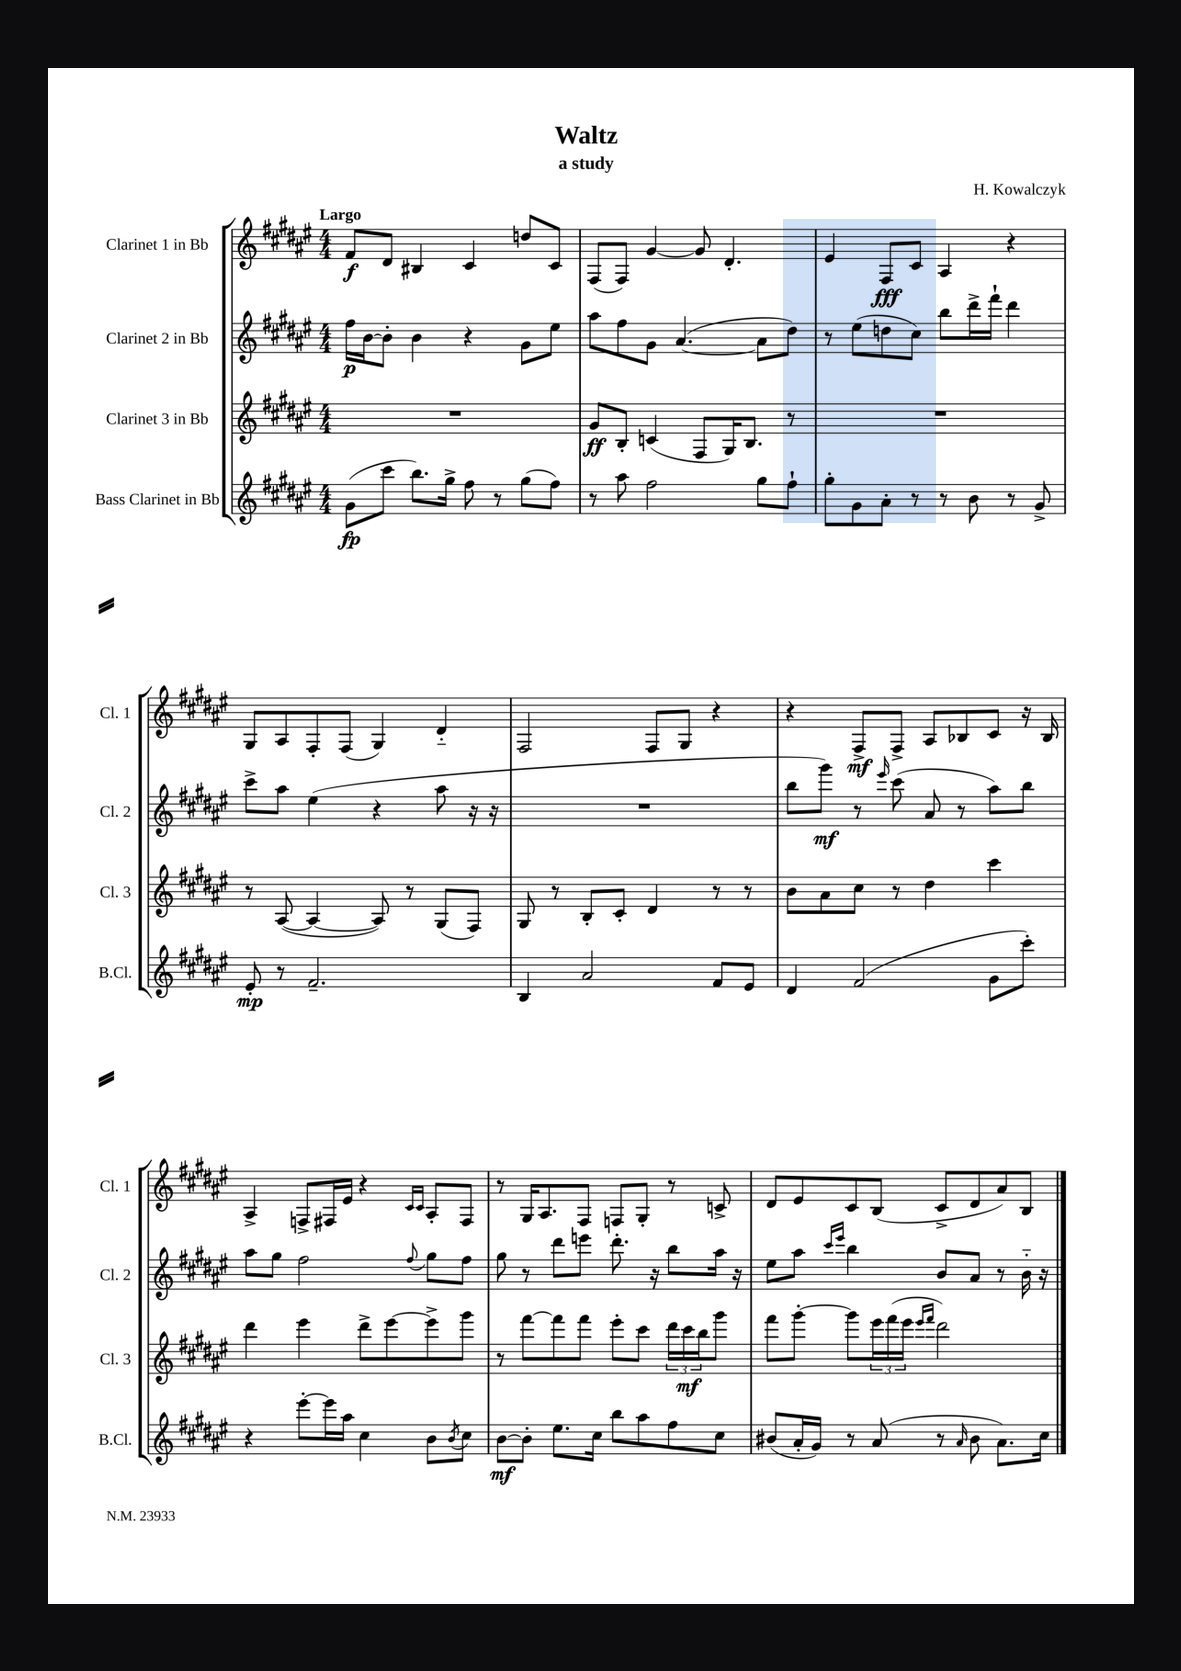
\header { title = "Waltz" composer = "H. Kowalczyk" subtitle = "a study" }
<<
\new StaffGroup <<
\new Staff = "s0" \with { instrumentName = "Clarinet 1 in Bb" shortInstrumentName = "Cl. 1" } {
    \clef treble \key fis \major \numericTimeSignature \time 4/4 \tempo "Largo"
    fis'8\f dis'8 bis4 cis'4 d''8 cis'8 |
    fis8( fis8) gis'4~ gis'8 dis'4.-. |
    eis'4 fis8\fff cis'8 ais4 r4 |
    gis8 ais8 fis8-. fis8( gis4) dis'4-_ |
    fis2 fis8 gis8 r4 |
    r4 fis8->\mf fis8-> ais8 bes8 cis'8 r16 bes16 |
    ais4-> f8-> fis16 eis'16 r4 \grace { cis'16 cis'16 } ais8-. fis8 |
    r8 gis16 ais8. fis8 f8 gis8-. r8 c'8-> |
    dis'8 eis'8 cis'8 b8( cis'8-> dis'8 ais'8) b8 \bar "|." |
}
\new Staff = "s1" \with { instrumentName = "Clarinet 2 in Bb" shortInstrumentName = "Cl. 2" } {
    \clef treble \key fis \major \numericTimeSignature \time 4/4
    fis''16\p b'16~ b'8-. b'4 r4 gis'8 eis''8 |
    ais''8 fis''8 gis'8 ais'4.~( ais'8 dis''8) |
    r8 eis''8( d''8 cis''8) b''8 dis'''16-> fis'''16-! dis'''4 |
    cis'''8-> ais''8 eis''4( r4 ais''8 r16 r16 |
    R1 |
    b''8 gis'''8\mf) r8 \grace { eis'''16 } cis'''8( ais'8 r8 ais''8) b''8 |
    ais''8 gis''8 fis''2 \appoggiatura { fis''8 } gis''8 fis''8 |
    gis''8 r8 dis'''8 e'''8 dis'''8.-. r16 b''8 ais''16 r16 |
    eis''8 ais''8 \grace { cis'''16 eis'''16 } b''4 b'8 ais'8 r8 b'16-_ r16 \bar "|." |
}
\new Staff = "s2" \with { instrumentName = "Clarinet 3 in Bb" shortInstrumentName = "Cl. 3" } {
    \clef treble \key fis \major \numericTimeSignature \time 4/4
    R1 |
    gis'8\ff b8-. c'4( fis8 gis16) b8. r8 |
    R1 |
    r8 ais8~( ais4~ ais8) r8 gis8( fis8) |
    gis8 r8 b8-. cis'8-. dis'4 r8 r8 |
    b'8 ais'8 cis''8 r8 dis''4 cis'''4 |
    dis'''4 eis'''4 dis'''8-> eis'''8~ eis'''8-> gis'''8 |
    r8 fis'''8~ fis'''8 fis'''8 eis'''8-. cis'''8 \tuplet 3/2 { dis'''16 cis'''16\mf b''16 } gis'''8 |
    fis'''8 gis'''8~-. gis'''8 \tuplet 3/2 { eis'''16 fis'''16( eis'''16 } \grace { eis'''16 fis'''16 } dis'''2) \bar "|." |
}
\new Staff = "s3" \with { instrumentName = "Bass Clarinet in Bb" shortInstrumentName = "B.Cl." } {
    \clef treble \key fis \major \numericTimeSignature \time 4/4
    gis'8\fp( cis'''8 b''8.) gis''16-> fis''8 r8 gis''8( fis''8) |
    r8 ais''8 fis''2 gis''8 fis''8-! |
    gis''8-. gis'8 ais'8-. r8 r8 b'8 r8 gis'8-> |
    eis'8-.\mp r8 fis'2.-- |
    b4 ais'2 fis'8 eis'8 |
    dis'4 fis'2( gis'8 cis'''8-.) |
    r4 eis'''8~-. eis'''16 ais''16 cis''4 b'8 \acciaccatura { b'8 } cis''8 |
    b'8~\mf b'8-. eis''8. cis''16 b''8 ais''8 fis''8 cis''8 |
    bis'8( ais'16-. gis'16) r8 ais'8( r8 \grace { ais'16 } bis'8 ais'8.) cis''16 \bar "|." |
}
>>
>>
\layout { \context { \Score \remove "Bar_number_engraver" } }
